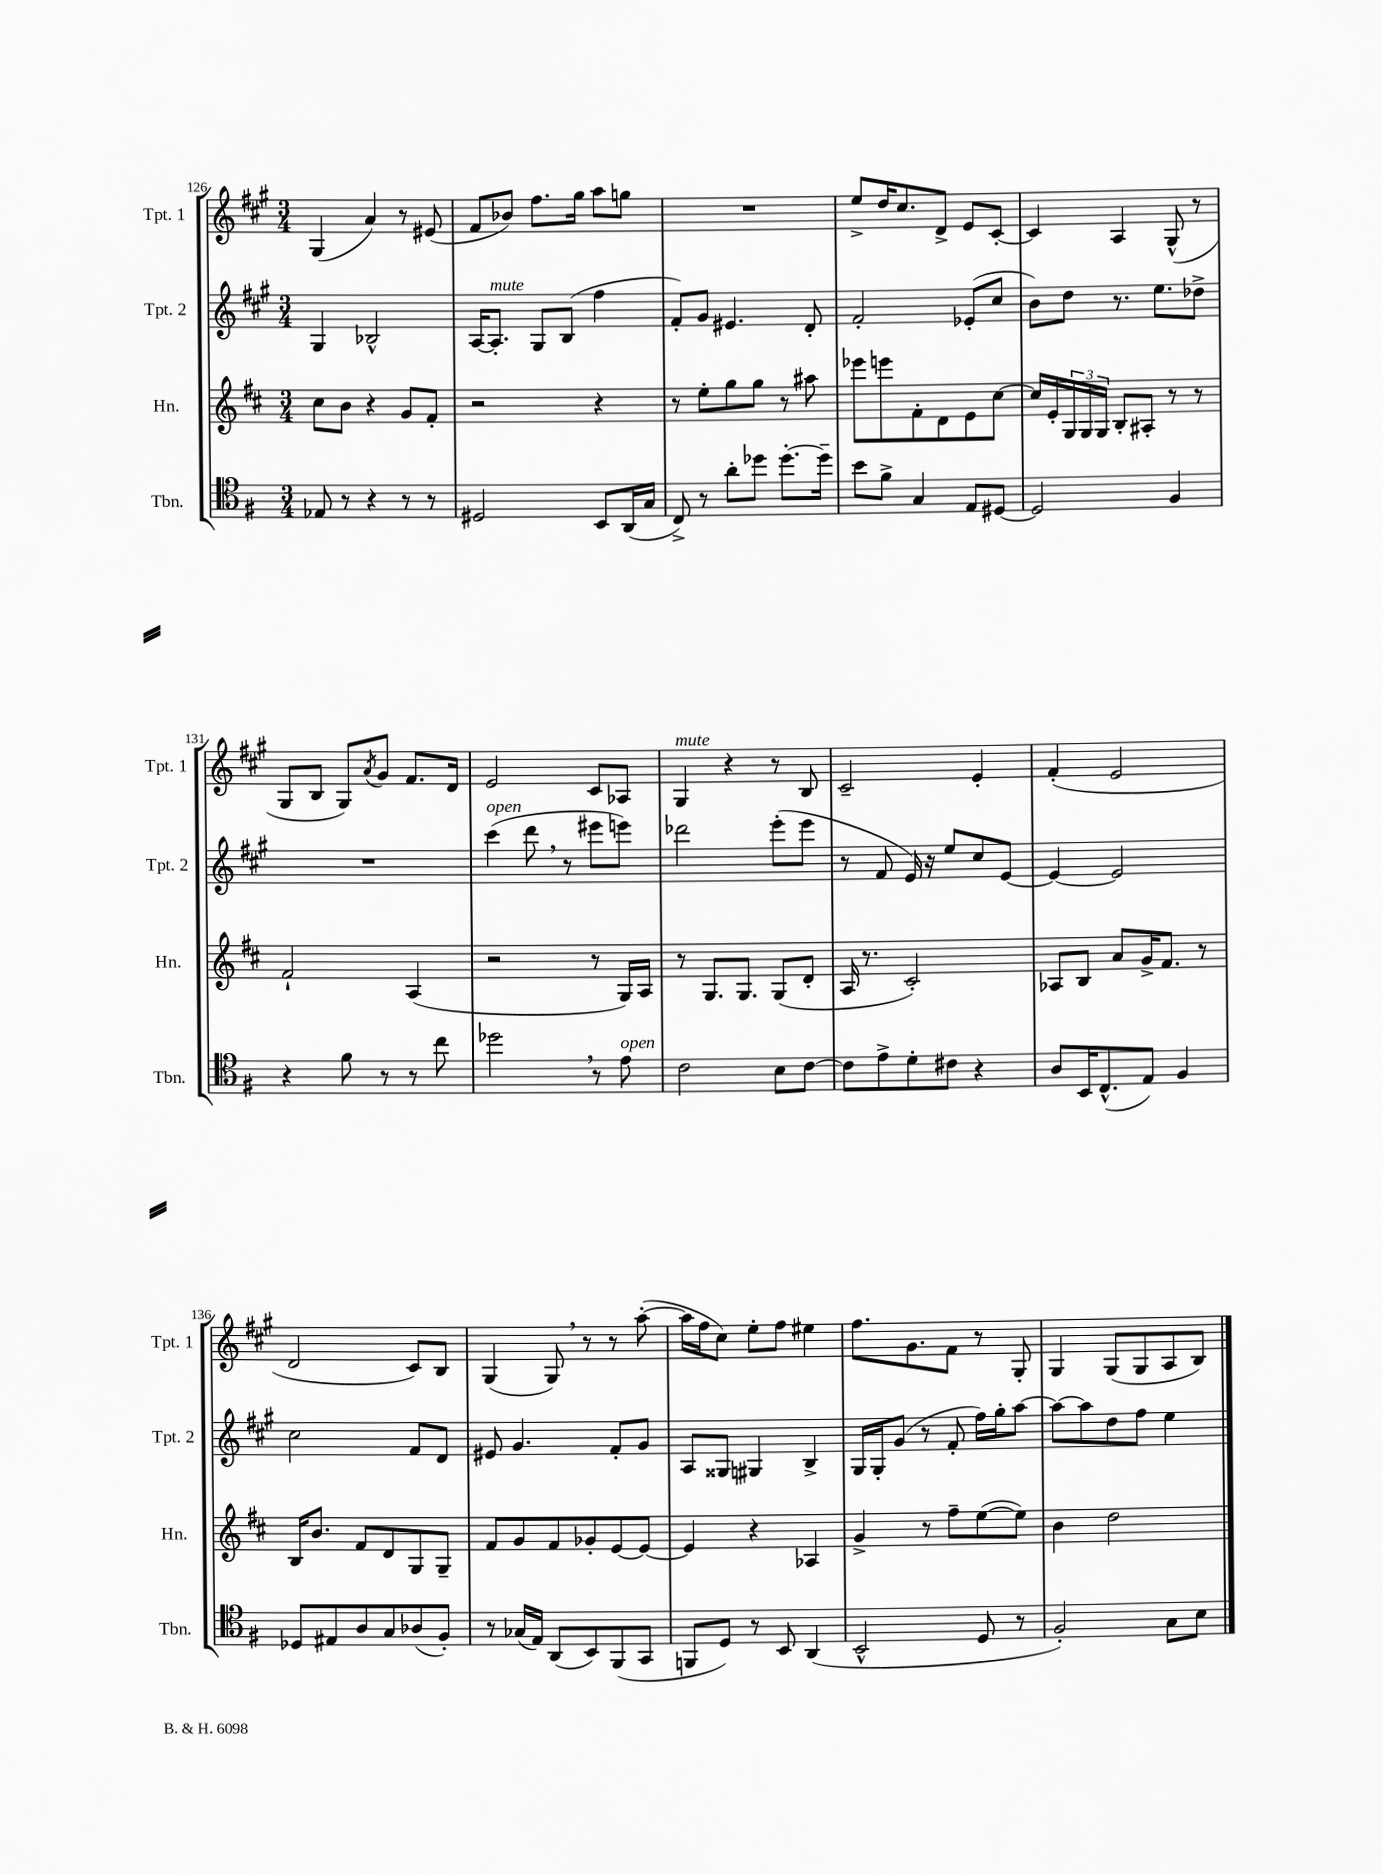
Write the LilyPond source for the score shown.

<<
\new StaffGroup <<
\new Staff = "s0" \with { instrumentName = "Tpt. 1" shortInstrumentName = "Tpt. 1" } {
    \clef treble \key a \major \numericTimeSignature \time 3/4
    gis4( a'4) r8 eis'8( |
    fis'8 bes'8) fis''8. gis''16 a''8 g''8 |
    R2. |
    e''8-> d''16 cis''8. d'8-> e'8 cis'8~-. |
    cis'4 a4 gis8-^( r8 |
    gis8 b8 gis8) \acciaccatura { a'8 } gis'8 fis'8. d'16 |
    e'2 cis'8 aes8 |
    gis4^\markup { \italic "mute" } r4 r8 b8 |
    cis'2-- e'4-. |
    fis'4-.( e'2 |
    d'2 cis'8) b8 |
    gis4( gis8) \breathe r8 r8 a''8~-.( |
    a''16 fis''16 cis''8) e''8-. fis''8 eis''4 |
    fis''8. gis'8. fis'8 r8 gis8-. |
    gis4 gis8( gis8 a8 b8) \bar "|." |
}
\new Staff = "s1" \with { instrumentName = "Tpt. 2" shortInstrumentName = "Tpt. 2" } {
    \clef treble \key a \major \numericTimeSignature \time 3/4
    gis4 bes2-^ |
    a16~ a8.-.^\markup { \italic "mute" } gis8 b8( fis''4 |
    fis'8-.) gis'8 eis'4. d'8-. |
    fis'2-. ees'8-.( cis''8 |
    b'8) d''8 r8. e''8. des''8-> |
    R2. |
    cis'''4^\markup { \italic "open" }( d'''8 \breathe r8 eis'''8 e'''8) |
    des'''2 e'''8-.( e'''8 |
    r8 fis'8 e'16) r16 e''8 cis''8 e'8~ |
    e'4~ e'2 |
    cis''2 fis'8 d'8 |
    eis'8 gis'4. fis'8-. gis'8 |
    a8 gisis8 gis4 b4-> |
    gis16 gis16-. gis'8( r8 fis'8-. fis''16) gis''16-. a''8~ |
    a''8~ a''8 d''8 fis''8 e''4 \bar "|." |
}
\new Staff = "s2" \with { instrumentName = "Hn." shortInstrumentName = "Hn." } {
    \clef treble \key d \major \numericTimeSignature \time 3/4
    cis''8 b'8 r4 g'8 fis'8-. |
    r2 r4 |
    r8 e''8-. g''8 g''8 r8 ais''8 |
    ees'''8 e'''8 fis'8-. d'8 e'8 cis''8~ |
    cis''16 e'16-. \tuplet 3/2 { g16 g16 g16 } b8-. ais8-. r8 r8 |
    fis'2-! a4( |
    r2 r8 g16) a16 |
    r8 g8. g8. g8( d'8-. |
    a16 r8. cis'2-.) |
    aes8 b8 a'8 g'16-> fis'8. r8 |
    b16 b'8. fis'8 d'8 g8 g8-- |
    fis'8 g'8 fis'8 ges'8-. e'8~ e'8~ |
    e'4 r4 aes4 |
    g'4-> r8 fis''8-- e''8~( e''8) |
    b'4 d''2 \bar "|." |
}
\new Staff = "s3" \with { instrumentName = "Tbn." shortInstrumentName = "Tbn." } {
    \clef tenor \key g \major \numericTimeSignature \time 3/4
    ees8 r8 r4 r8 r8 |
    dis2 b,8 a,16( g16 |
    c8->) r8 a'8-. des''8 des''8.~-. des''16-- |
    b'8 fis'8-> g4 e8 dis8~ |
    dis2 fis4 |
    r4 fis'8 r8 r8 c''8 |
    des''2 \breathe r8 e'8^\markup { \italic "open" } |
    c'2 b8 c'8~ |
    c'8 e'8-> d'8-. cis'8 r4 |
    a8 b,16 c8.-^( e8) fis4 |
    des8 eis8 a8 g8 aes8( fis8-.) |
    r8 ges16( e16) a,8( b,8) fis,8( g,8 |
    f,8 d8) r8 b,8 a,4( |
    b,2-^ d8 r8 |
    fis2-.) g8 b8 \bar "|." |
}
>>
>>
\layout { \context { \Score currentBarNumber = #126 } }
